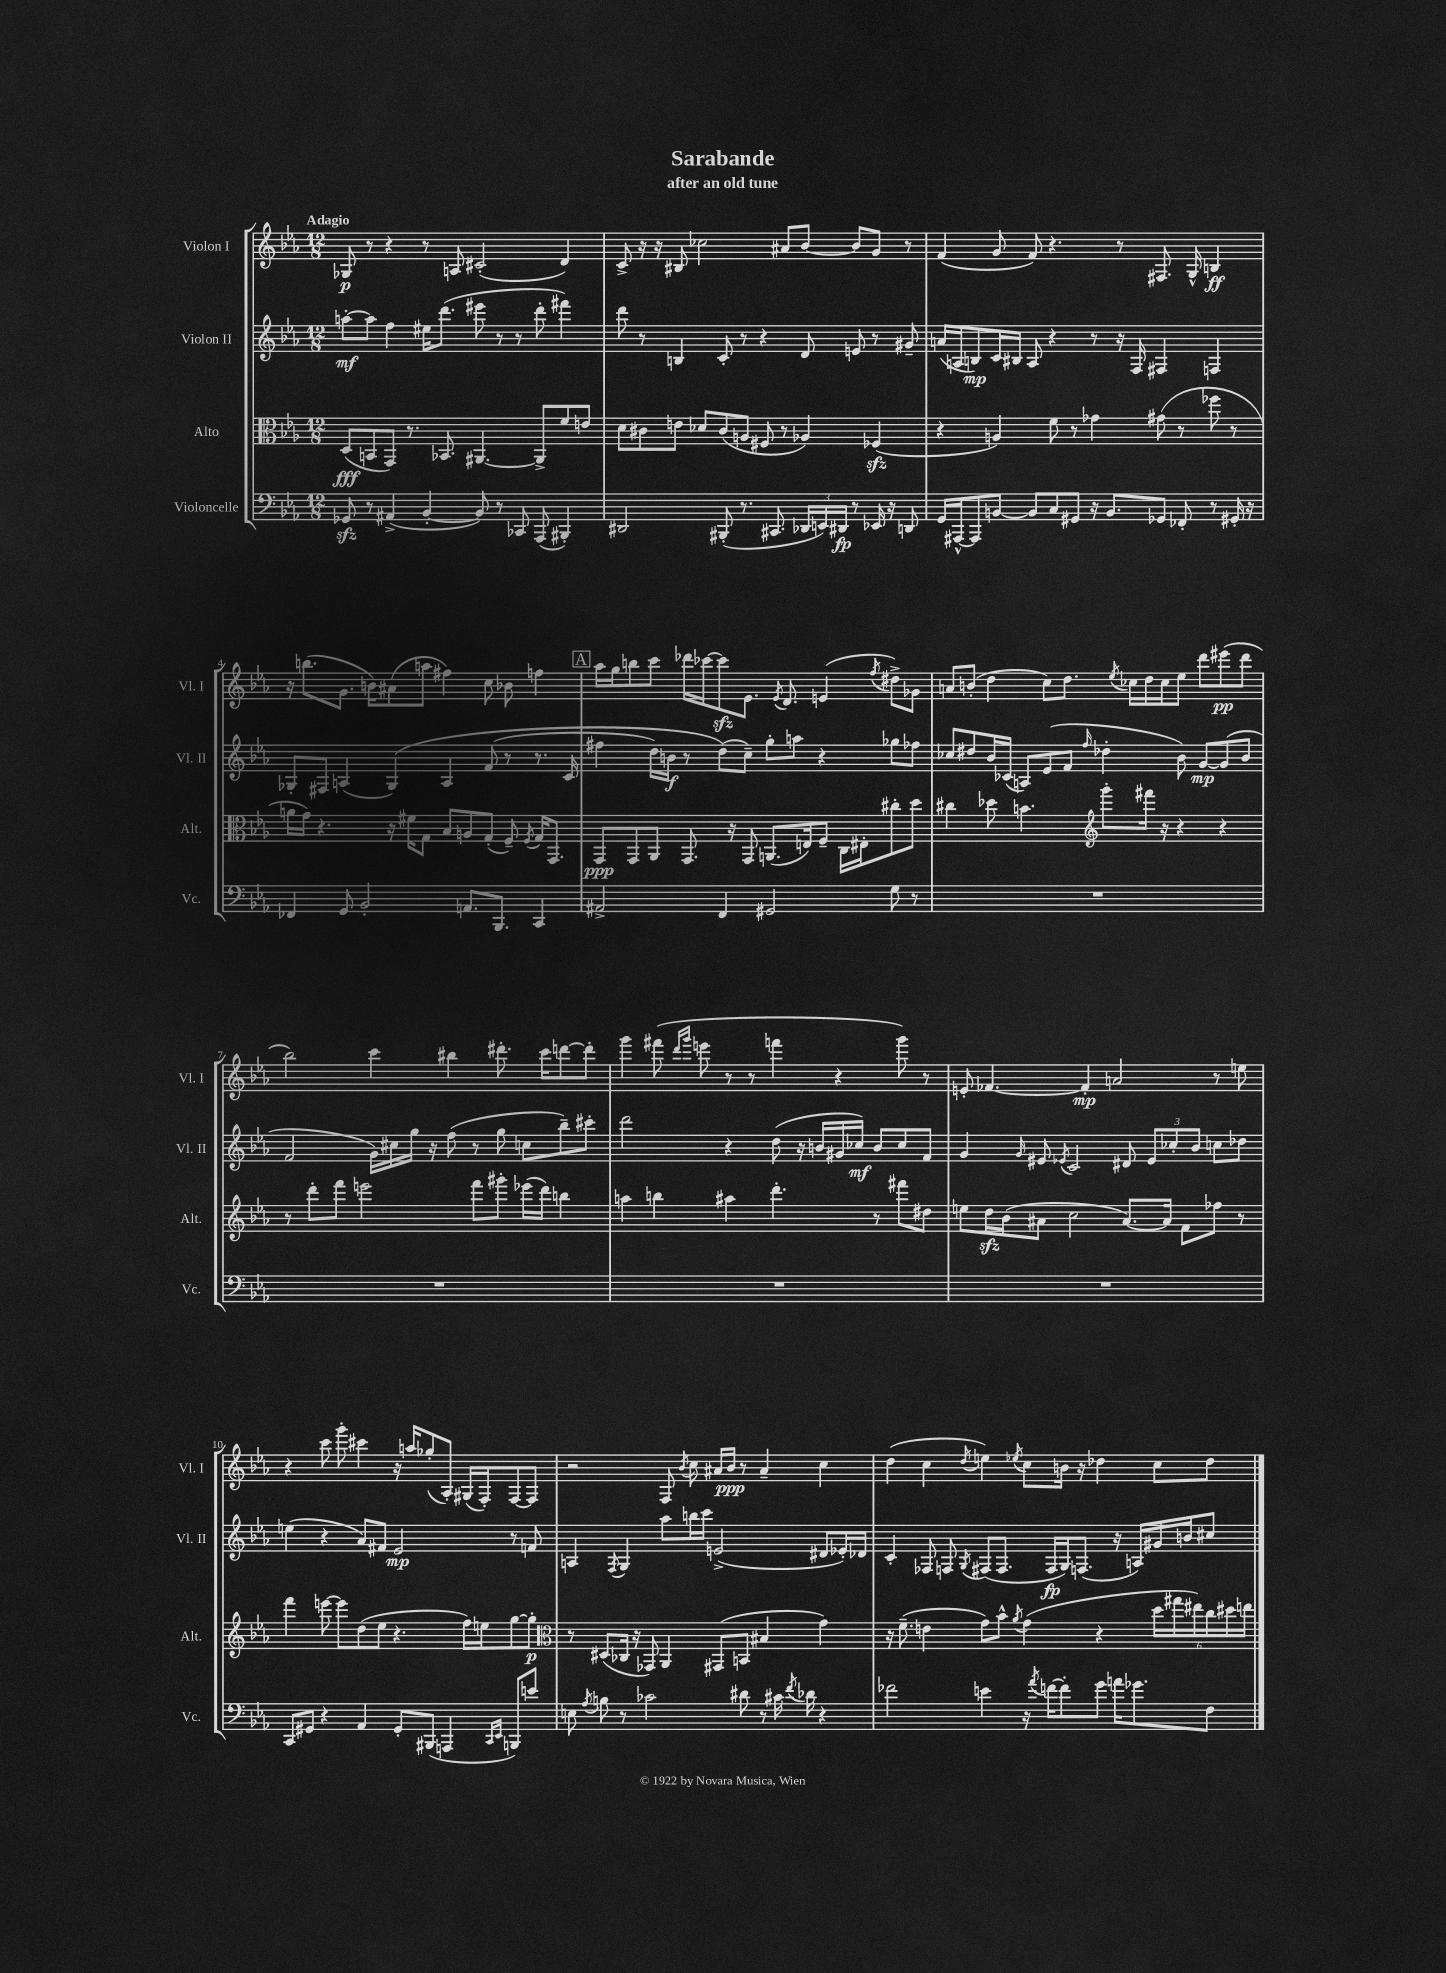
\header { title = "Sarabande" subtitle = "after an old tune" }
<<
\new StaffGroup <<
\new Staff = "s0" \with { instrumentName = "Violon I" shortInstrumentName = "Vl. I" } {
    \clef treble \key ees \major \numericTimeSignature \time 12/8 \tempo "Adagio"
    \autoBeamOff ges8\p r8 r4 r8 a8 cis'2-.( d'4) |
    c'8-> r16 r16 bis8 ces''2 ais'8[ bes'8]~ bes'8[ g'8] r8 |
    f'4( g'8 f'8) r4. r8 fis8. g16-^ b4\ff |
    r16 b''8.[( g'8.] b'16[) ais'8( a''8] fis''4) c''8 bes'8 f''4 |
    \mark \markup { \box "A" } aes''16[ g''16 b''8 c'''8] des'''16[ ces'''16~ ces'''8\sfz ees'8.] \acciaccatura { ees'8 } d'8. e'4( \acciaccatura { f''8 } dis''8[->) ges'8] |
    a'8[ b'8]-.( d''4 c''8[) d''8.] \acciaccatura { ees''8 } ces''16[ d''16 ces''16 ees''8] d'''8[ eis'''8\pp( d'''8] |
    bes''2) c'''4 bis''4 dis'''8.-. c'''16[ d'''8~ d'''8]-. |
    g'''4 fis'''8( \grace { d'''16[ g'''16] } e'''8 r8 r8 f'''4 r4 g'''8) r8 |
    e'8-. fes'4.~ fes'4-.\mp a'2 r8 e''8 |
    r4 c'''8 g'''8-. cis'''4 r16 a''16[ ges''8-.( aes8]-.) gis16[( f16-.) f8~ f8] |
    r2 f8 \acciaccatura { bes'8 } c''8 ais'16[ bes'16]\ppp r8 ais'4-- c''4 |
    d''4( c''4 \acciaccatura { d''8 } e''4) \acciaccatura { ees''8 } c''8[ b'16] r16 des''4 c''8[ des''8] \bar "|." |
}
\new Staff = "s1" \with { instrumentName = "Violon II" shortInstrumentName = "Vl. II" } {
    \clef treble \key ees \major \numericTimeSignature \time 12/8
    \autoBeamOff a''8[~-.\mf a''8] f''4 eis''16[ d'''8.]( eis'''8 r8 r8 d'''8-. fis'''4) |
    d'''8 r8 b4 c'8-. r8 r4 d'8 e'8 r8 gis'8-- |
    a'16[( a16 b8\mp) c'16 bis16] a8 r4 r8 r16 f16 fis4 f4 |
    ges8[-. fis8] a4( ges4)\( a4 f'8( r8 r8. c'16 |
    \mark \markup { \box "A" } fis''4 d''16[) b'16]\f r8 d''8[(\) c''8]--) g''8[-. a''8] r4 ges''8[ fes''8] |
    ces''8[ dis''8 bes'16 ces'16]( a8[) ees'8( f'8] \grace { f''16 } des''4-. bes'8) g'8[~\mp g'8( bes'8] |
    f'2 g'16[) cis''16 g''16] r16 f''8( r8 g''8 c''8[ bes''8--) cis'''8]-. |
    d'''2 r4 d''8( r16 b'16[ gis'16 ces''16]\mf) b'8[ ces''8 f'8] |
    g'4 \grace { g'16 } eis'8 \acciaccatura { ees'8 } c'2 dis'8 \tuplet 3/2 { ees'8[ ces''8-. bes'8] } c''8[ des''8] |
    e''4( r4 aes'8[) fis'8] ees'2\mp r8 f'8 |
    a4 \acciaccatura { f8 } g4 aes''8[ b''16 c'''16] e'2->( dis'8[ ees'16-.) des'16] |
    c'4-. fes8 f8 \acciaccatura { g8 } fis8[( fis8.] fis16[\fp g16) f8.]( r16 a16[) gis'16 b'16 cis''8] \bar "|." |
}
\new Staff = "s2" \with { instrumentName = "Alto" shortInstrumentName = "Alt." } {
    \clef alto \key ees \major \numericTimeSignature \time 12/8
    \autoBeamOff d8[\fff( b,8 g,8]) r8. bes,8. ais,4.~ ais,8[-> f'8 e'8] |
    d'8[ cis'8 e'8] des'8[ cis'8( a8] fis8 r8 aes4) fes4\sfz( |
    r4 a4) f'8 r8 ges'4 gis'8( r8 fes''8 r8 |
    a'16[ g'16]) r4. r16 fis'16[ g8] bes8[ a8 g8]-.( f8--) \acciaccatura { f8 } g16[ g,8.] |
    \mark \markup { \box "A" } g,8[\ppp g,8 aes,8] g,8. r16 g,8 a,8.[( e16) f8]-- c16[ eis16-. cis''8-. d''8] |
    cis''4 des''8 b'4. \clef treble g'''8[-. fis'''16] r16 r4 r4 |
    r8 d'''8[-. f'''8] e'''2 f'''8[ gis'''8]-. ees'''16[( d'''16]) b''4 |
    a''4 b''4 ais''4 d'''4.-. r8 fis'''8[ dis''8] |
    e''8[ d''16\sfz bes'16( ais'8] c''2 ais'8.[~) ais'16] f'8[ fes''8] r8 |
    f'''4 e'''8~ e'''8[ d''8( ees''8] r4. f''16[) e''16 g''8~ g''8]-.\p |
    \clef alto r8 dis8[( ces16] r16 ges,8) aes,4 gis,8[( b,8] bis4 g'4) |
    r16 f'8.--( e'4 g'8[) bes'8]-^ \acciaccatura { aes'8 } g'4( r4 \tuplet 6/4 { d''16[ gis''16 eis''16) c''16 dis''16 e''16] } \bar "|." |
}
\new Staff = "s3" \with { instrumentName = "Violoncelle" shortInstrumentName = "Vc." } {
    \clef bass \key ees \major \numericTimeSignature \time 12/8
    \autoBeamOff ges,8\sfz r8 ais,4->( bes,4~-. bes,8) r8 ces,8 aes,,8( bis,,4-.) |
    dis,2 bis,,8-.( r8. cis,8. \tuplet 3/2 { des,16[ e,16) dis,16]\fp } r8 ees,16 r16 d,8 |
    g,16[ ais,,16~-^ ais,,8 b,8]~ b,8[ c8 gis,8] r16 b,8.[ ges,8] fes,8-. r8 gis,16-. r16 |
    fes,4 g,8 bes,2-. a,8.[ bes,,8.] c,4 |
    \mark \markup { \box "A" } ais,2-> f,4 gis,2 g8 r8 |
    R1. |
    R1. |
    R1. |
    R1. |
    c,8[ gis,8] r4 aes,4 gis,8[-. bis,,8]( a,,4 \grace { c,16[ ees,16] } b,,8[) e'8] |
    e8 \acciaccatura { aes8 } b8 r8 ces'2 dis'8 r8 cis'16 \acciaccatura { f'8 } des'16 r4 |
    fes'2 e'4 r16 \acciaccatura { aes'8 } f'16[~ f'8-. g'8] a'16[ ges'8. f8] \bar "|." |
}
>>
>>
